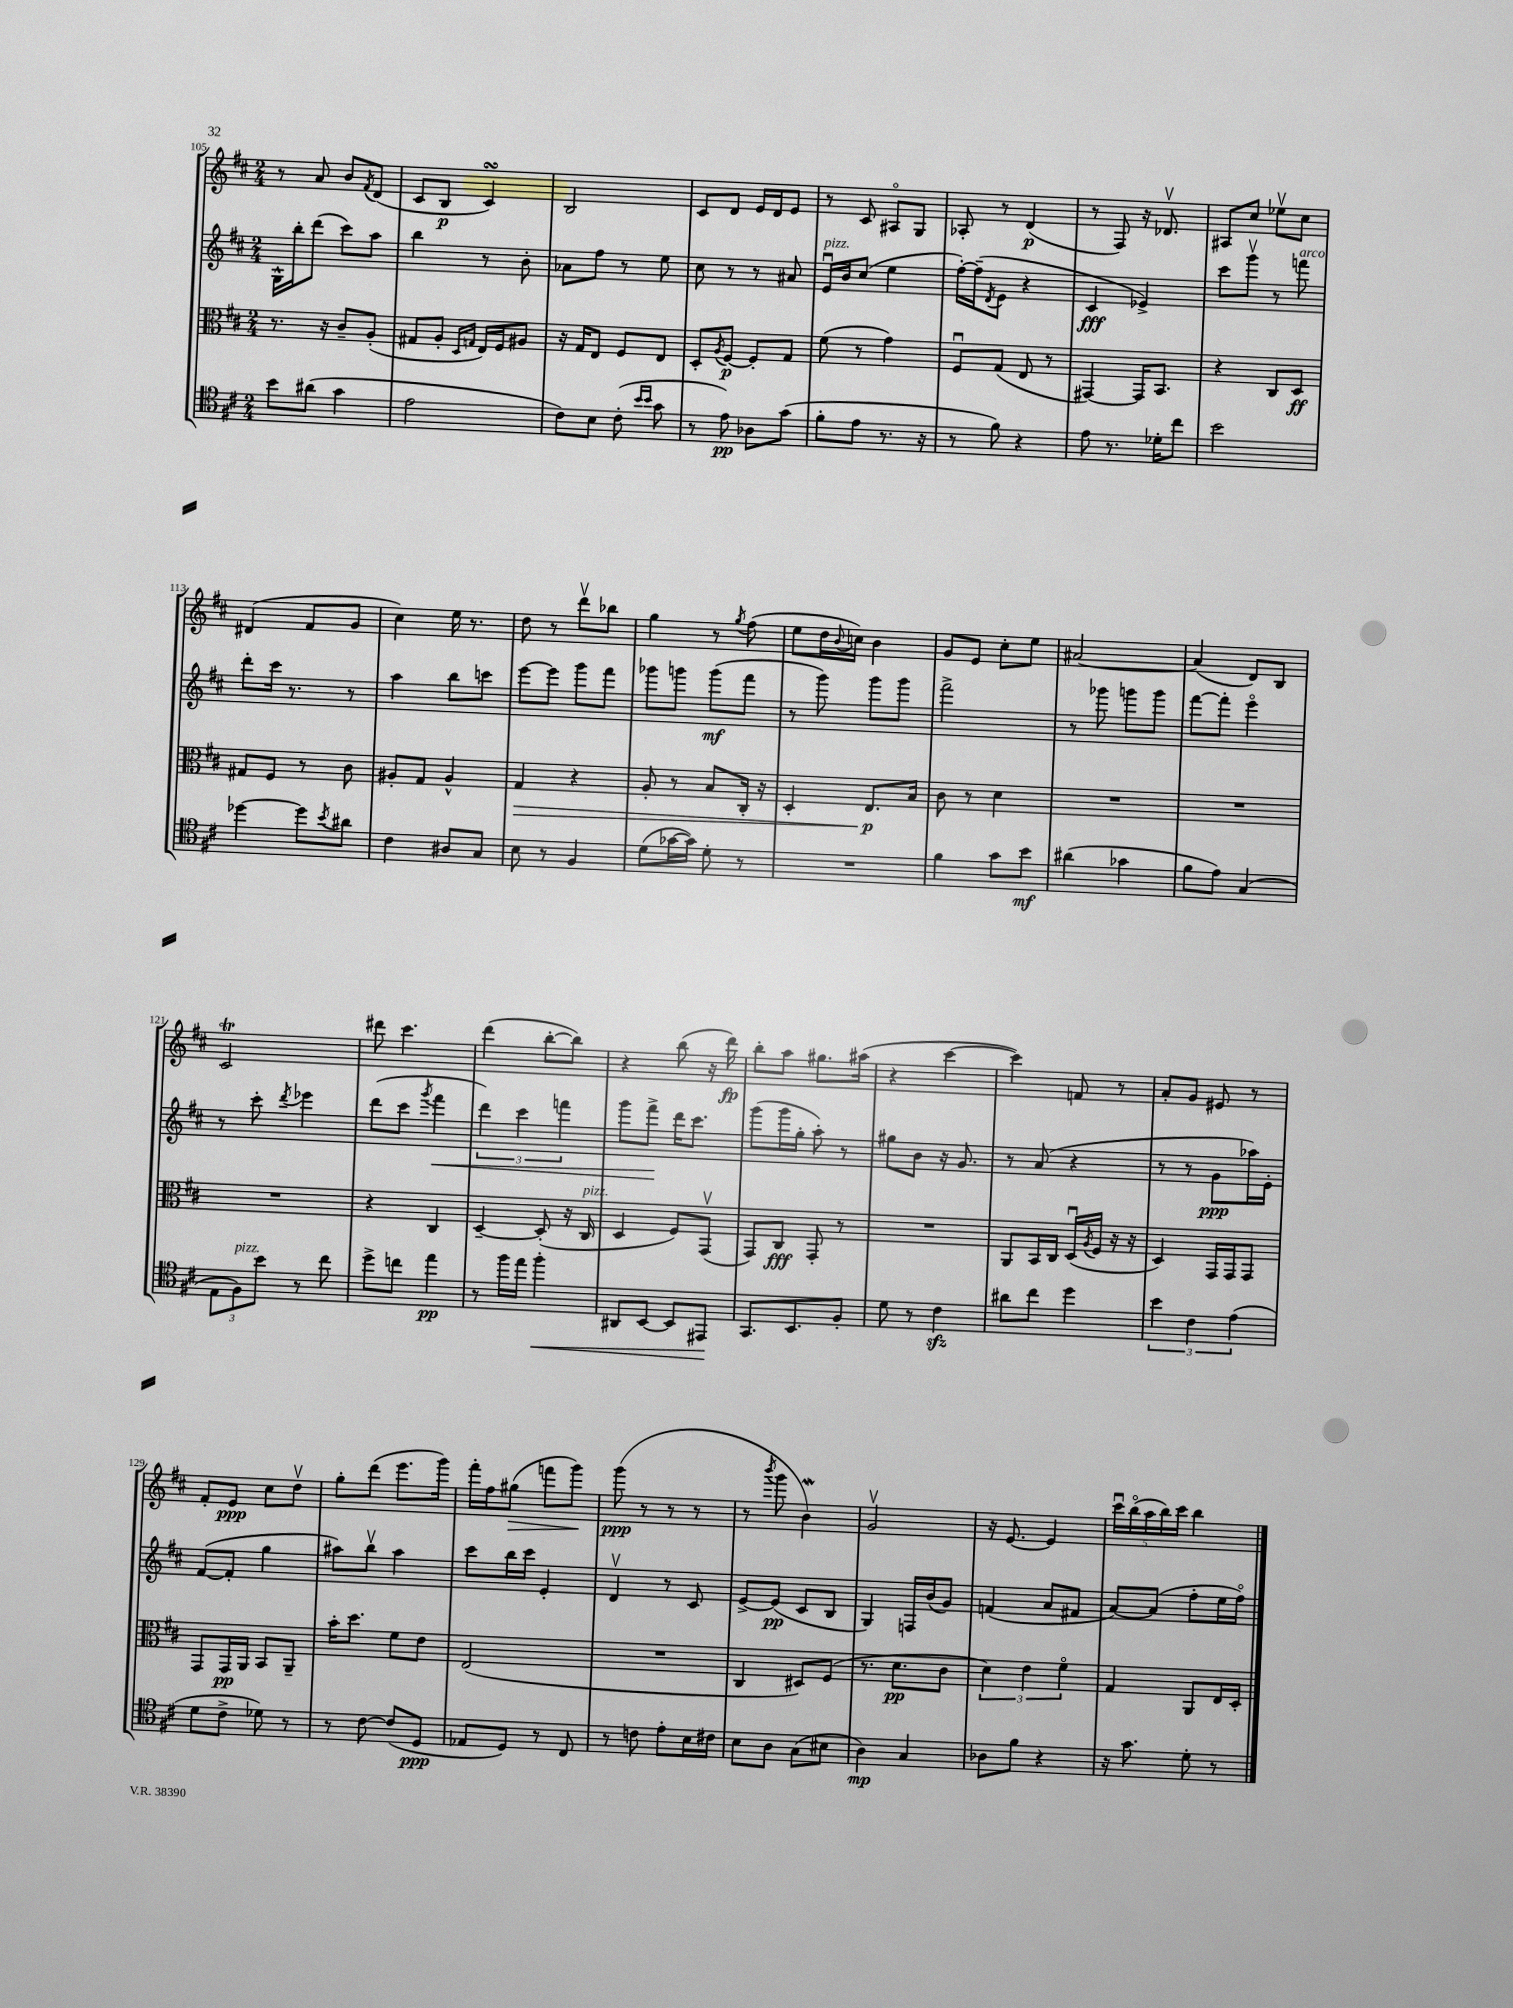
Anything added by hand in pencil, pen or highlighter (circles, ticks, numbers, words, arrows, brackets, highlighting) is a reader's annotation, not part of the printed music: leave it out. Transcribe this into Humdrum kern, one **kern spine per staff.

**kern	**kern	**kern	**kern
*staff4	*staff3	*staff2	*staff1
*clefC4	*clefC3	*clefG2	*clefG2
*k[f#c#]	*k[f#c#]	*k[f#c#]	*k[f#c#]
*M2/4	*M2/4	*M2/4	*M2/4
8b	8.r	16G^^	8r
.	.	16bb'	.
(8a#	.	(8ddd	8a
.	16r	.	.
4g	8c#~	8ccc#)	8b
.	.	.	8qf#
.	(8A'	8aa	(8d
=	=	=	=
2e	8G#	4bb	8c#
.	8A'	.	8B
.	16qqD	.	.
.	16qqG	.	.
.	16E)	8r	4c#)
.	16F#	.	.
.	8A#	8b'	.
=	=	=	=
8c#)	16r	8a-	2B
.	16G	.	.
8B	8E	8ff#	.
(8c#'	8F#	8r	.
16qqb	.	.	.
16qqb	.	.	.
8g	8E	8ee	.
=	=	=	=
8r	8D'	8cc#	8c#
.	8qA	.	.
8e)	[8F#	8r	8d
8A-	8F#']	8r	16e
.	.	.	16d
(8g	8G	8a#	8e
=	=	=	=
8f#'	(8f#	16eu	8r
.	.	16b	.
8e	8r	(8cc#	8c#
8.r	4g)	4ee	8A#o
.	.	.	8G
16r	.	.	.
=	=	=	=
8r	8F#u	[16ff#')	8A-'
.	.	(16ff#~]	.
.	.	8qd	.
8f#)	(8G	8e	8r
4r	8E	4r	(4d
.	8r	.	.
=	=	=	=
8e	[4GG#)	4c#	8r
8.r	.	.	8F#)
.	16GG#]	4e-^)	16r
16d-'	8.BB	.	8.d-v
8cc#	.	.	.
=	=	=	=
2b	4r	8ccc#	8A#
.	.	8gggv	8cc#
.	8C#	8r	8ee-v
.	8D	8fff	8cc#
=	=	=	=
[4dd-	8G#	8ddd'	(4d#
.	8F#	16ccc#	.
.	.	8.r	.
8dd-]	8r	.	8f#
8qb	.	.	.
8a#	8c#	8r	8g
=	=	=	=
4c#	8A#'	4aa	4cc#)
.	8G	.	.
8A#	4A#^^	8bb	16ee
.	.	.	8.r
8G	.	8ccc	.
=	=	=	=
8B	4G	[8eee	8dd
8r	.	8eee]	8r
4F#	4r	8ggg	8dddv
.	.	8fff#	8bb-
=	=	=	=
(8d	8A'	8ggg-	4gg
[16g-	8r	8ggg	.
16g-])	.	.	.
8d'	8B	(8ggg	8r
.	.	.	8qgg
8r	16C#'	8fff#	(8ff#
.	16r	.	.
=	=	=	=
2r	4D'	8r	8ee
.	.	8ggg)	16dd
.	.	.	8qqb
.	.	.	16cc)
.	8.E	8ggg	4b
.	.	8ggg	.
.	16B	.	.
=	=	=	=
4f#	8c#	2fff#^	8g
.	8r	.	8e
8g	4d	.	8cc#'
8b	.	.	8ee
=	=	=	=
(4a#	2r	8r	[2a#
.	.	8ggg-	.
4g-	.	8ggg	.
.	.	8ggg	.
=	=	=	=
8f#	2r	[8fff#	(4a#]
8e)	.	8fff#']	.
(4G	.	4eeeo	8d)
.	.	.	8B
=	=	=	=
12E	2r	8r	2c#
12F#)	.	.	.
.	.	8ccc#'	.
12b	.	.	.
.	.	8qddd	.
8r	.	4eee-	.
8cc#	.	.	.
=	=	=	=
8dd^	4r	(8ddd	8ddd#
8cc	.	8ccc#	4.ccc#
.	.	8qggg	.
4ee	4C#	4fff#	.
=	=	=	=
8r	[4D~	6ddd)	(4ddd
16ff#	.	.	.
.	.	6ccc#	.
16ee	.	.	.
4ff#'	(8D']	.	[8bb'
.	.	6fff	.
.	16r	.	8bb])
.	16C#	.	.
=	=	=	=
8AA#	4D	8ggg	4r
[8BB	.	8fff#^	.
8BB]	8F#)	16ddd	(8bb
.	.	8.ccc#	.
8EE#	(8GGv	.	16r
.	.	.	16ddd)
=	=	=	=
8.GG	8GG)	(8ggg	8bb'
.	8C#	16ggg	8aa
8.BB	.	16gg'	.
.	8GG'	8aa')	8.gg#
8F#'	8r	8r	.
.	.	.	(16aa#
=	=	=	=
8d	2r	8gg#	4r
8r	.	8b	.
4c#	.	16r	[4ccc#
.	.	8.g	.
=	=	=	=
8a#	8AA	8r	4ccc#])
8cc#	16BB	(8a	.
.	16C#	.	.
4dd	(16Du	4r	8f
.	8qA	.	.
.	16F#	.	.
.	16r	.	8r
.	16r	.	.
=	=	=	=
6b	4D)	8r	8a'
.	.	8r	8g
6c#	.	.	.
.	16GG	8g	8e#
.	16GG	.	.
(6e	.	.	.
.	8GG	16aa-)	8r
.	.	16e'	.
=	=	=	=
8d	8GG	([8f#	8f#'
8c#^	16GG	8f#']	8e
.	16AA	.	.
8d-)	8BB	4gg	8cc#
8r	8AA~	.	8ddv
=	=	=	=
8r	16b'	8aa#)	8gg'
.	8.dd	.	.
[8c#	.	8bbv	(8ddd
(8c#]	8f#	4aa#	8.eee
8D	8e	.	.
.	.	.	16ggg)
=	=	=	=
8E-	(2E	8ccc#	16fff#'
.	.	.	16ff#
8D)	.	16bb	(8gg#
.	.	16ccc#	.
8r	.	4e'	8fff
8C#	.	.	8ggg)
=	=	=	=
8r	2r	4dv	(8ggg
8c	.	.	8r
8e'	.	8r	8r
16B	.	8c#	8r
16c#	.	.	.
=	=	=	=
8B	4C#	[8e^	8r
.	.	.	8qbbb
8A	.	(8e]	8ggg
(8G	8D#)	8c#	4b)
8B#	(8F#	8B	.
=	=	=	=
4A)	8.r	4G)	2gv
.	8.d	.	.
4G	.	16F	.
.	.	(16b	.
.	8c#	8g)	.
=	=	=	=
8A-	6d)	(4f	16r
.	.	.	[8.e
8f#	.	.	.
.	6e	.	.
4r	.	8a	4e]
.	6f#o	.	.
.	.	8f#	.
=	=	=	=
16r	4G	[8a)	20ccc#u
.	.	.	(20bbo
8.g	.	.	.
.	.	.	20aa
.	.	(8a]	.
.	.	.	20bb)
.	.	.	20ccc#
8d'	8AA	8ff#'	4bb
8r	16E	16ee	.
.	16D'	16ff#o)	.
==	==	==	==
*-	*-	*-	*-
